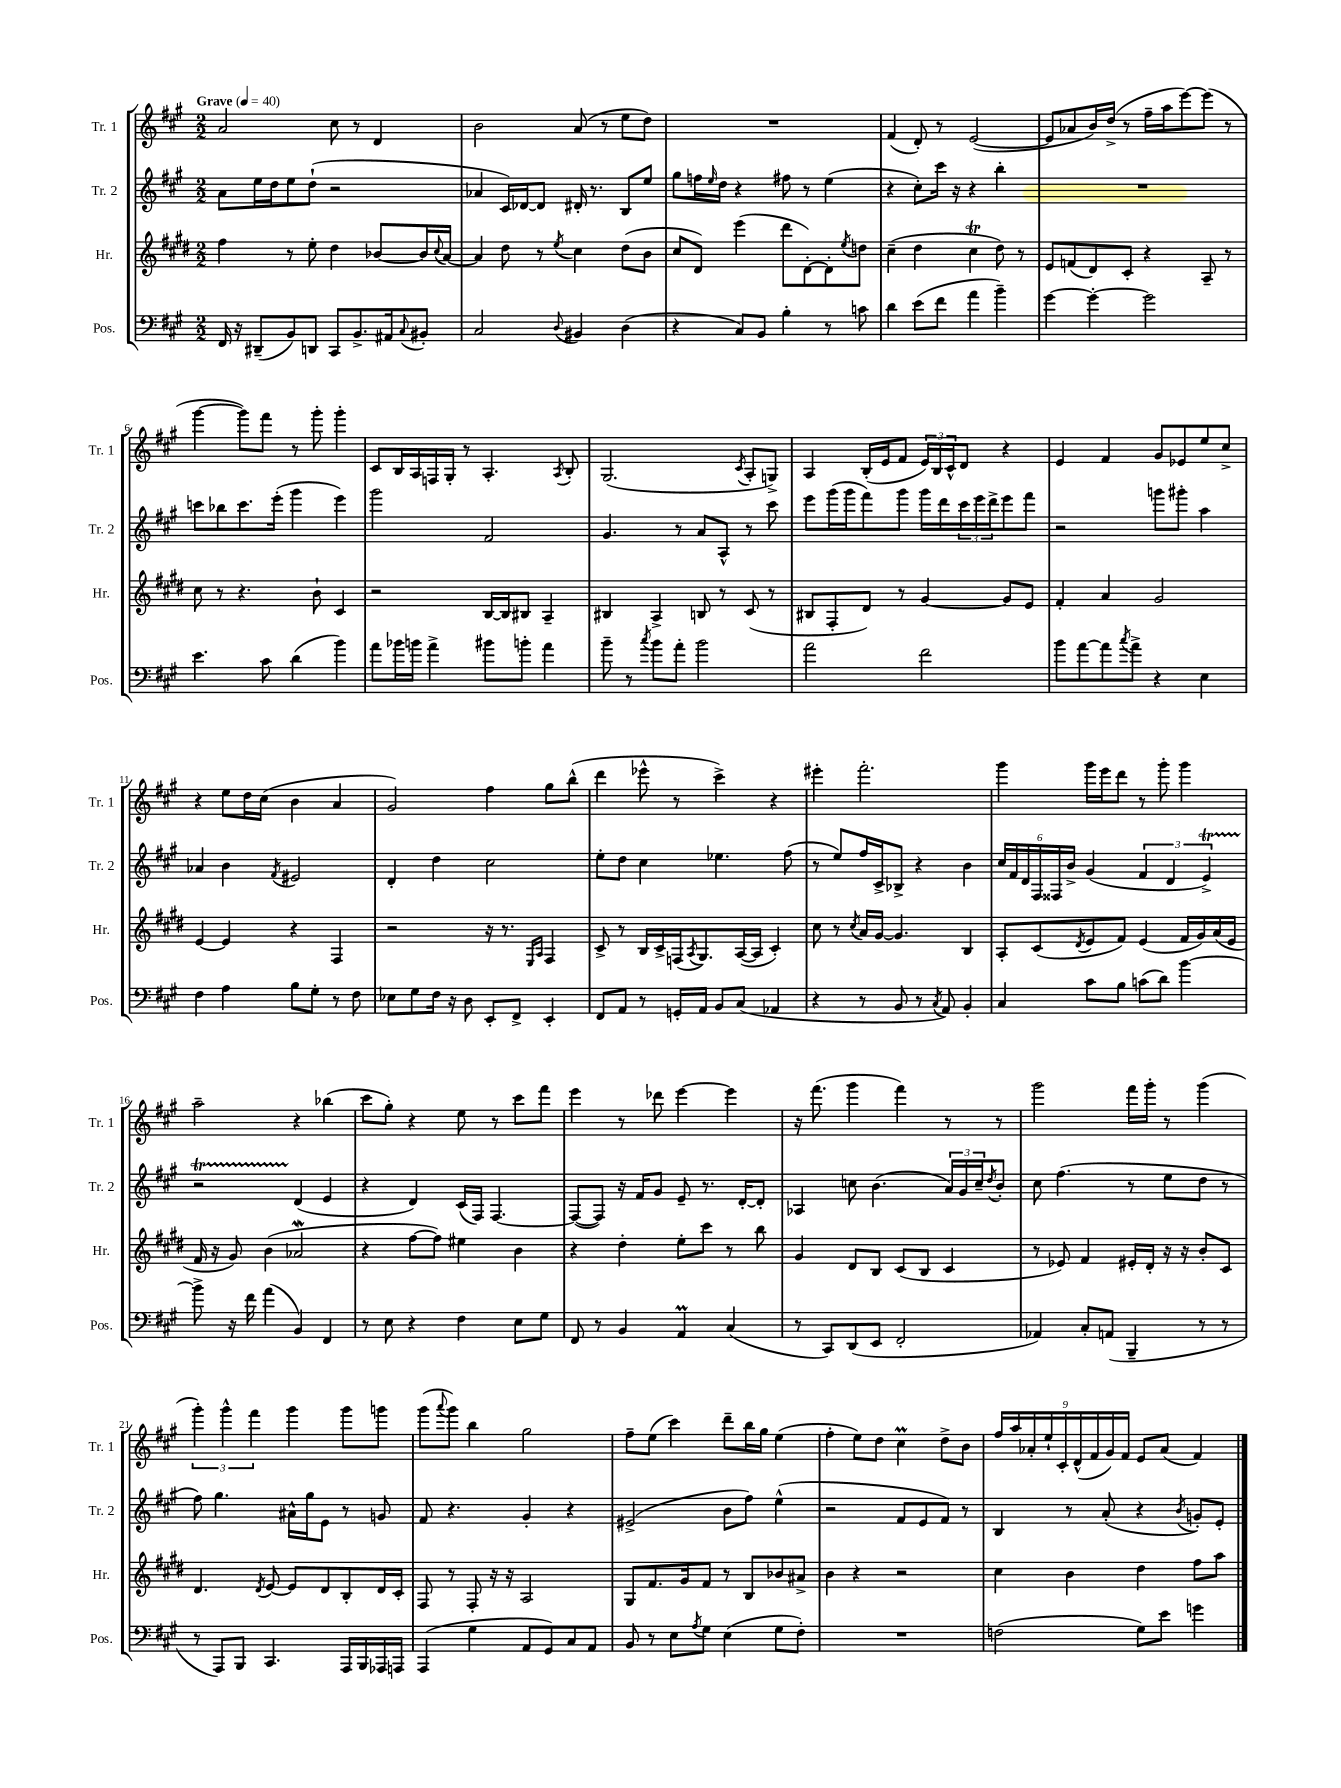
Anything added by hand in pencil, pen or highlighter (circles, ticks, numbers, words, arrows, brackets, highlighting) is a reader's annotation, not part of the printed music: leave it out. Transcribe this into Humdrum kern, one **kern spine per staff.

**kern	**kern	**kern	**kern
*staff4	*staff3	*staff2	*staff1
*clefF4	*clefG2	*clefG2	*clefG2
*k[f#c#g#]	*k[f#c#g#d#]	*k[f#c#g#]	*k[f#c#g#]
*M2/2	*M2/2	*M2/2	*M2/2
*MM40	*MM40	*MM40	*MM40
16FF#	4ff#	8a	2a
16r	.	.	.
(8DD#~	.	16ee	.
.	.	16dd	.
8BB)	8r	8ee	.
8DD	8ee'	(8dd`	.
8CC#	4dd#	2r	8cc#
8.BB^	.	.	8r
.	[8b-	.	4d
16AA#	.	.	.
8qqC#	.	.	.
8BB#'	16b-]	.	.
.	8qqcc#	.	.
.	[16a	.	.
=	=	=	=
2C#	4a]	4a-	2b
.	8dd#	16c#)	.
.	.	[16d-	.
.	8r	8d-]	.
8qqD	8qee	.	.
4BB#	4cc#	16d#'	(8a
.	.	8.r	.
.	.	.	8r
(4D	(8dd#	8B	8ee
.	8b	8ee	8dd)
=	=	=	=
4r	8cc#	8gg#	1r
.	8d#)	16ff	.
.	.	16qqee	.
.	.	16dd	.
8C#)	(4eee	4r	.
8BB	.	.	.
4B'	8ddd#	8ff#	.
.	[8d#')	8r	.
8r	8d#']	(4ee	.
.	8qee	.	.
8c	8dd	.	.
=	=	=	=
4d	(4cc#~	4r	(4f#
(8e	4dd#	8cc#')	8d')
8f#	.	16ccc#	8r
.	.	16r	.
4a	4cc#	4r	([2e
4b~)	8dd#)	4bb'	.
.	8r	.	.
=	=	=	=
[4g#	8e	1r	8e]
.	(8f	.	8a-
4g#'_	8d#)	.	16b)
.	.	.	(16dd^
.	8c#'	.	8r
2g#]	4r	.	16ff#~
.	.	.	16aa
.	.	.	[8eee)
.	8A~	.	(8eee]
.	8r	.	8r
=	=	=	=
4.e	8cc#	8ccc	[4ggg#
.	8r	8bb-	.
.	4.r	8.ccc	8ggg#])
8c#	.	.	8fff#
.	.	(16eee'	.
(4d	.	4ggg#	8r
.	8b`	.	8ggg#'
4b)	4c#	4eee)	4ggg#'
=	=	=	=
8a	2r	2ggg#	8c#
16b-	.	.	16B
16b	.	.	16A
4a^	.	.	16F
.	.	.	16G#'
.	.	.	8r
8b#	[16B	2f#	4.A'
.	16B]	.	.
8b'	8B#	.	.
4a	4A~	.	.
.	.	.	8qA
.	.	.	8B'
=	=	=	=
8b~	4B#	4.g#	(2.G#
8r	.	.	.
8qcc#	.	.	.
8b	4A^	.	.
8a'	.	8r	.
2b	8B	8a	.
.	8r	8A^^	.
.	.	.	8qc#
.	(8c#	8r	8A'
.	8r	8ccc#	8G^)
=	=	=	=
2a	8B#	8eee	4A
.	8F#'	(16ggg#	.
.	.	16ggg#	.
.	8d#)	8fff#)	(16B'
.	.	.	16e
.	8r	8ggg#	8f#
2f#	[4g#	16ggg#	24e)
.	.	.	24B
.	.	16ddd	.
.	.	.	24c#^^
.	.	24ccc#	8d
.	.	24eee	.
.	.	24ddd^	.
.	8g#]	8eee	4r
.	8e	8fff#	.
=	=	=	=
8b	4f#'	2r	4e
[8a	.	.	.
8a]	4a	.	4f#
8qcc#	.	.	.
8a^	.	.	.
4r	2g#	8ggg	8g#
.	.	8ggg#'	8e-
4E	.	4aa	8ee
.	.	.	8cc#^
=	=	=	=
4F#	[4e	4a-	4r
4A	4e]	4b	8ee
.	.	.	16dd
.	.	.	(16cc#
.	.	8qf#	.
8B	4r	2e#	4b
8G#'	.	.	.
8r	4F#	.	4a
8F#	.	.	.
=	=	=	=
8E-	2r	4d'	2g#)
8G#	.	.	.
16F#	.	4dd	.
16r	.	.	.
8D	.	.	.
8EE'	16r	2cc#	4ff#
.	8.r	.	.
8FF#^	.	.	.
.	16qqE	.	.
.	16qqA	.	.
4EE'	4F#	.	8gg#
.	.	.	(8bb^^
=	=	=	=
8FF#	8c#^	8ee'	4ddd
8AA	8r	8dd	.
8r	16B	4cc#	8eee-^^
.	16c#^	.	.
16GG'	(16F	.	8r
.	8qA	.	.
16AA	8.G#)	.	.
8BB	.	4.ee-	4ccc#^)
(8C#	([16A	.	.
.	16A]	.	.
4AA-	4c#')	.	4r
.	.	(8ff#	.
=	=	=	=
4r	8cc#	8r	4eee#'
.	8r	8ee)	.
.	8qcc#	.	.
8r	16a	16ff#	2.fff#'
.	[16g#	16c#^	.
8BB	4.g#]	8B-^	.
8r	.	4r	.
8qC#	.	.	.
8AA)	.	.	.
4BB'	4B	4b	.
=	=	=	=
4C#	8A'	24cc#	4ggg#
.	.	24f#	.
.	.	24d	.
.	(8c#	24F#	.
.	.	24F##	.
.	.	24b^	.
.	8qd#	.	.
8c#	8e	(4g#	16ggg#
.	.	.	16eee
8B	8f#)	.	8ddd
(8c	(4e	6f#	8r
8d)	.	.	8ggg#'
.	.	6d	.
[4b	16f#	.	4ggg#
.	16g#)	.	.
.	.	6e^)	.
.	(16a	.	.
.	16e	.	.
=	=	=	=
8b^]	16f#	2r	2aa~
.	16r	.	.
16r	8g#)	.	.
16f#	.	.	.
(4a	(4b	.	.
4BB)	2a-	(4d	4r
4FF#	.	4e	(4bb-
=	=	=	=
8r	4r	4r	8ccc#
8E	.	.	8gg#')
4r	[8ff#	4d)	4r
.	8ff#])	.	.
4F#	4ee#	(16c#	8ee
.	.	16F#)	.
.	.	[4.F#	8r
8E	4b	.	8ccc#
8G#	.	.	8fff#
=	=	=	=
8FF#	4r	(8F#_	4eee
8r	.	8F#])	.
4BB	4dd#'	16r	8r
.	.	16f#	.
.	.	8g#	8ddd-
4AA	8ee'	8e~	[4eee
.	8ccc#	8.r	.
(4C#	8r	.	4eee]
.	.	[16d'	.
.	8bb	8d']	.
=	=	=	=
8r	4g#	4A-	16r
.	.	.	(8.fff#
8CC#)	.	.	.
(8DD	8d#	8cc	4ggg#
8EE	8B	(4.b	.
2FF#'	(8c#	.	4fff#)
.	8B	.	.
.	4c#	24a)	8r
.	.	24g#	.
.	.	24cc~	.
.	.	8qdd	.
.	.	8b'	8r
=	=	=	=
4AA-)	8r	8cc#	2ggg#
.	8e-)	(4.ff#	.
8C#'	4f#	.	.
(8AA	.	.	.
4BBB~	16e#'	8r	16fff#
.	16d#'	.	16ggg#'
.	16r	8ee	8r
.	16r	.	.
8r	8b'	8dd	(4ggg#
8r	8c#	8r	.
=	=	=	=
8r	4.d#	8ff#)	6ggg#')
8AAA)	.	4.gg#	.
.	.	.	6ggg#^^
8BBB	.	.	.
.	.	.	6fff#
.	8qd#	.	.
4.CC#	[8e	.	.
.	8e]	16a#^^	4ggg#
.	.	16gg#	.
.	8d#	8e	.
16AAA	8B'	8r	8ggg#
16BBB	.	.	.
16AAA-	16d#	8g	8ggg
16AAA	16c#'	.	.
=	=	=	=
(4AAA	8F#	8f#	(8ggg#
.	.	.	8qqaaa
.	8r	4.r	8ggg#)
4G#	8F#'	.	4bb
.	16r	.	.
.	16r	.	.
8AA	2A	4g#'	2gg#
8GG#)	.	.	.
8C#	.	4r	.
8AA	.	.	.
=	=	=	=
8BB	8G#	(2e#^	8ff#~
8r	8.f#	.	(8ee
8E	.	.	4ccc#)
.	16g#	.	.
8qA	.	.	.
8G#	8f#	.	.
(4E	8r	8b	8ddd~
.	8B	8ff#)	16bb
.	.	.	16gg#
8G#	8b-	(4ee^^	(4ee
8F#')	8a#^	.	.
=	=	=	=
1r	4b	2r	4ff#'
.	4r	.	8ee)
.	.	.	8dd
.	2r	8f#	4cc#
.	.	8e	.
.	.	8f#)	8dd^
.	.	8r	8b
=	=	=	=
(2F	4cc#	4B	18ff#
.	.	.	18aa
.	.	.	18a-'
.	.	.	18ee`
.	.	.	18c#'
.	4b	8r	.
.	.	.	(18d^^
.	.	.	18f#
.	.	(8a'	.
.	.	.	18g#)
.	.	.	18f#
8G#)	4dd#	4r	8e
8e	.	.	(8a-
.	.	8qb	.
4g	8ff#	8g')	4f#)
.	8aa	8e'	.
==	==	==	==
*-	*-	*-	*-
